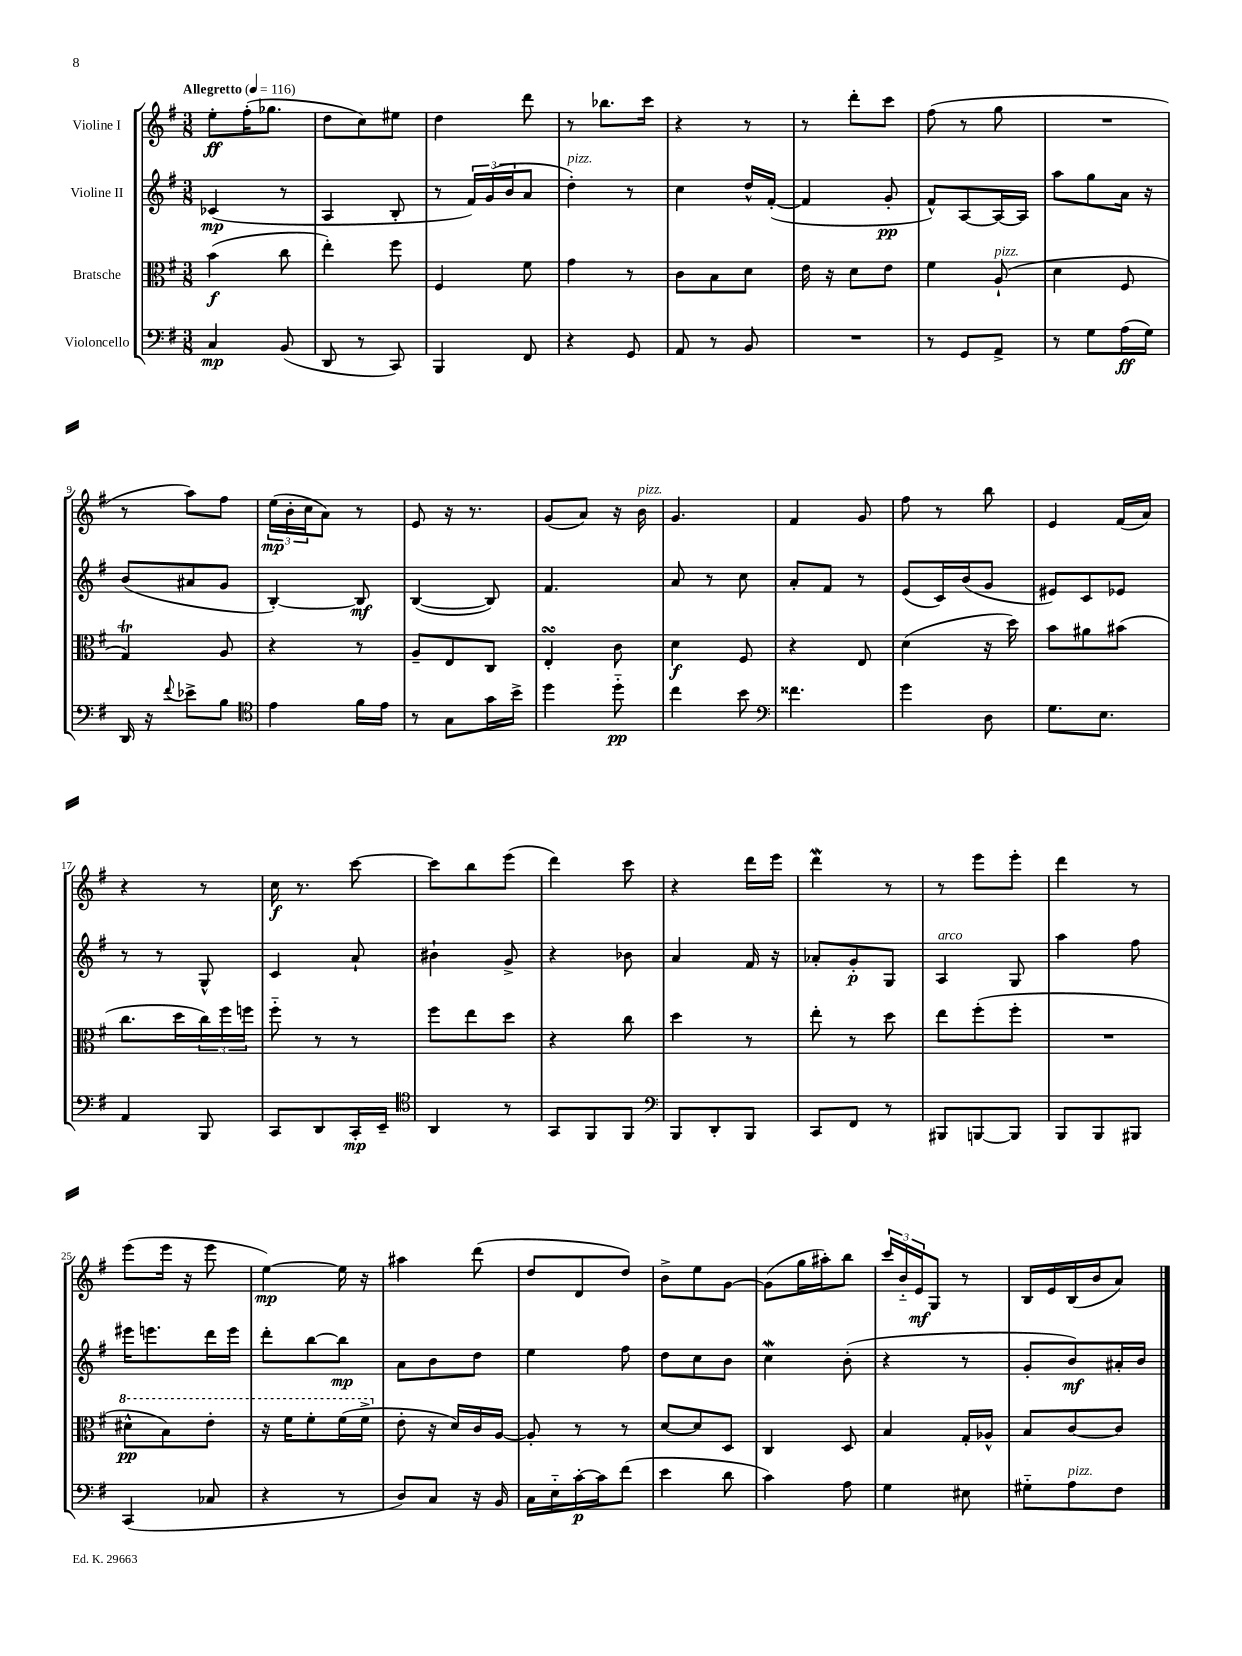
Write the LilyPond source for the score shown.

<<
\new StaffGroup <<
\new Staff = "s0" \with { instrumentName = "Violine I" } {
    \clef treble \key g \major \numericTimeSignature \time 3/8 \tempo "Allegretto" 4 = 116
    e''8-.\ff fis''16-.( ges''8. |
    d''8 c''8) eis''8 |
    d''4 d'''8 |
    r8 bes''8. c'''16 |
    r4 r8 |
    r8 d'''8-. c'''8 |
    fis''8( r8 g''8 |
    R4. |
    r8 a''8) fis''8 |
    \tuplet 3/2 { e''16\mp( b'16-. c''16 } a'8) r8 |
    e'8 r16 r8. |
    g'8( a'8) r16 b'16^\markup { \italic "pizz." } |
    g'4. |
    fis'4 g'8 |
    fis''8 r8 b''8 |
    e'4 fis'16( a'16) |
    r4 r8 |
    c''16\f r8. c'''8~ |
    c'''8 b''8 e'''8( |
    d'''4) c'''8 |
    r4 d'''16 e'''16 |
    d'''4\mordent r8 |
    r8 e'''8 e'''8-. |
    d'''4 r8 |
    e'''8( e'''16 r16 e'''8 |
    e''4~\mp) e''16 r16 |
    ais''4 d'''8( |
    d''8 d'8 d''8) |
    b'8-> e''8 g'8~ |
    g'8( g''16 ais''16-.) b''8 |
    \tuplet 3/2 { c'''16 b'16-_ e'16\mf } g8 r8 |
    b16 e'16 b16( b'16 a'8) \bar "|." |
}
\new Staff = "s1" \with { instrumentName = "Violine II" } {
    \clef treble \key g \major \numericTimeSignature \time 3/8
    ces'4\mp( r8 |
    a4 b8-. |
    r8 \tuplet 3/2 { fis'16) g'16( b'16 } a'8 |
    d''4-.^\markup { \italic "pizz." }) r8 |
    c''4 d''16-^ fis'16~-.( |
    fis'4 g'8-.\pp |
    fis'8-^) a8~ a16~ a16 |
    a''8 g''8 a'16 r16 |
    b'8( ais'8 g'8 |
    b4~-.) b8\mf |
    b4~( b8) |
    fis'4. |
    a'8 r8 c''8 |
    a'8-. fis'8 r8 |
    e'8( c'16) b'16( g'8 |
    eis'8) c'8 ees'8 |
    r8 r8 g8-^ |
    c'4 a'8-! |
    bis'4-! g'8-> |
    r4 bes'8 |
    a'4 fis'16 r16 |
    aes'8-. g'8-.\p g8 |
    a4^\markup { \italic "arco" } g8 |
    a''4 fis''8 |
    eis'''16 e'''8. d'''16 e'''16 |
    d'''8-. b''8~ b''8\mp |
    a'8 b'8 d''8 |
    e''4 fis''8 |
    d''8 c''8 b'8 |
    c''4\mordent b'8-.( |
    r4 r8 |
    g'8-. b'8\mf) ais'16-. b'16 \bar "|." |
}
\new Staff = "s2" \with { instrumentName = "Bratsche" } {
    \clef alto \key g \major \numericTimeSignature \time 3/8
    b'4\f( c''8 |
    e''4-.) fis''8 |
    fis4 fis'8 |
    g'4 r8 |
    c'8 b8 d'8 |
    e'16 r16 d'8 e'8 |
    fis'4 a8-!^\markup { \italic "pizz." }( |
    d'4 fis8 |
    g4\trill) a8 |
    r4 r8 |
    a8-- e8 c8 |
    e4-.\turn c'8 |
    d'4\f fis8 |
    r4 e8 |
    d'4( r16 d''16) |
    b'8 ais'8 bis'8( |
    c''8. d''16 \tuplet 3/2 { c''16) fis''16 f''16 } |
    fis''8-_ r8 r8 |
    fis''8 e''8 d''8 |
    r4 c''8 |
    d''4 r8 |
    e''8-. r8 d''8 |
    e''8 fis''8-.( fis''8-. |
    R4. |
    \ottava #1 dis''8-^\pp b'8) e''8-. |
    r16 fis''16 fis''8-. fis''16( fis''16-> \ottava #0 |
    e'8-. r16 d'16) c'16 a16~ |
    a8-. r8 r8 |
    d'8~ d'8 d8 |
    c4 d8 |
    b4 g16-. aes16-^ |
    b8 c'8~ c'8 \bar "|." |
}
\new Staff = "s3" \with { instrumentName = "Violoncello" } {
    \clef bass \key g \major \numericTimeSignature \time 3/8
    c4\mp b,8( |
    d,8 r8 c,8) |
    b,,4 fis,8 |
    r4 g,8 |
    a,8 r8 b,8 |
    R4. |
    r8 g,8 a,8-> |
    r8 g8 a16\ff( g16) |
    d,16 r16 \appoggiatura { fis'8 } ees'8-> b8 |
    \clef tenor e'4 fis'16 e'16 |
    r8 g8 g'16 b'16-> |
    d''4 d''8-_\pp |
    c''4 b'8 |
    \clef bass fisis'4. |
    g'4 d8 |
    g8. e8. |
    a,4 b,,8 |
    c,8 d,8 c,16-.\mp e,16-- |
    \clef tenor a,4 r8 |
    g,8 fis,8 fis,8 |
    \clef bass b,,8 d,8-. b,,8 |
    c,8 fis,8 r8 |
    bis,,8 b,,8~ b,,8 |
    b,,8 b,,8 bis,,8 |
    c,4( ces8 |
    r4 r8 |
    d8) c8 r16 b,16 |
    c16 e16-_ c'16~-.\p c'16 fis'8( |
    e'4 d'8 |
    c'4) a8 |
    g4 eis8 |
    gis8-_ a8^\markup { \italic "pizz." } fis8 \bar "|." |
}
>>
>>
